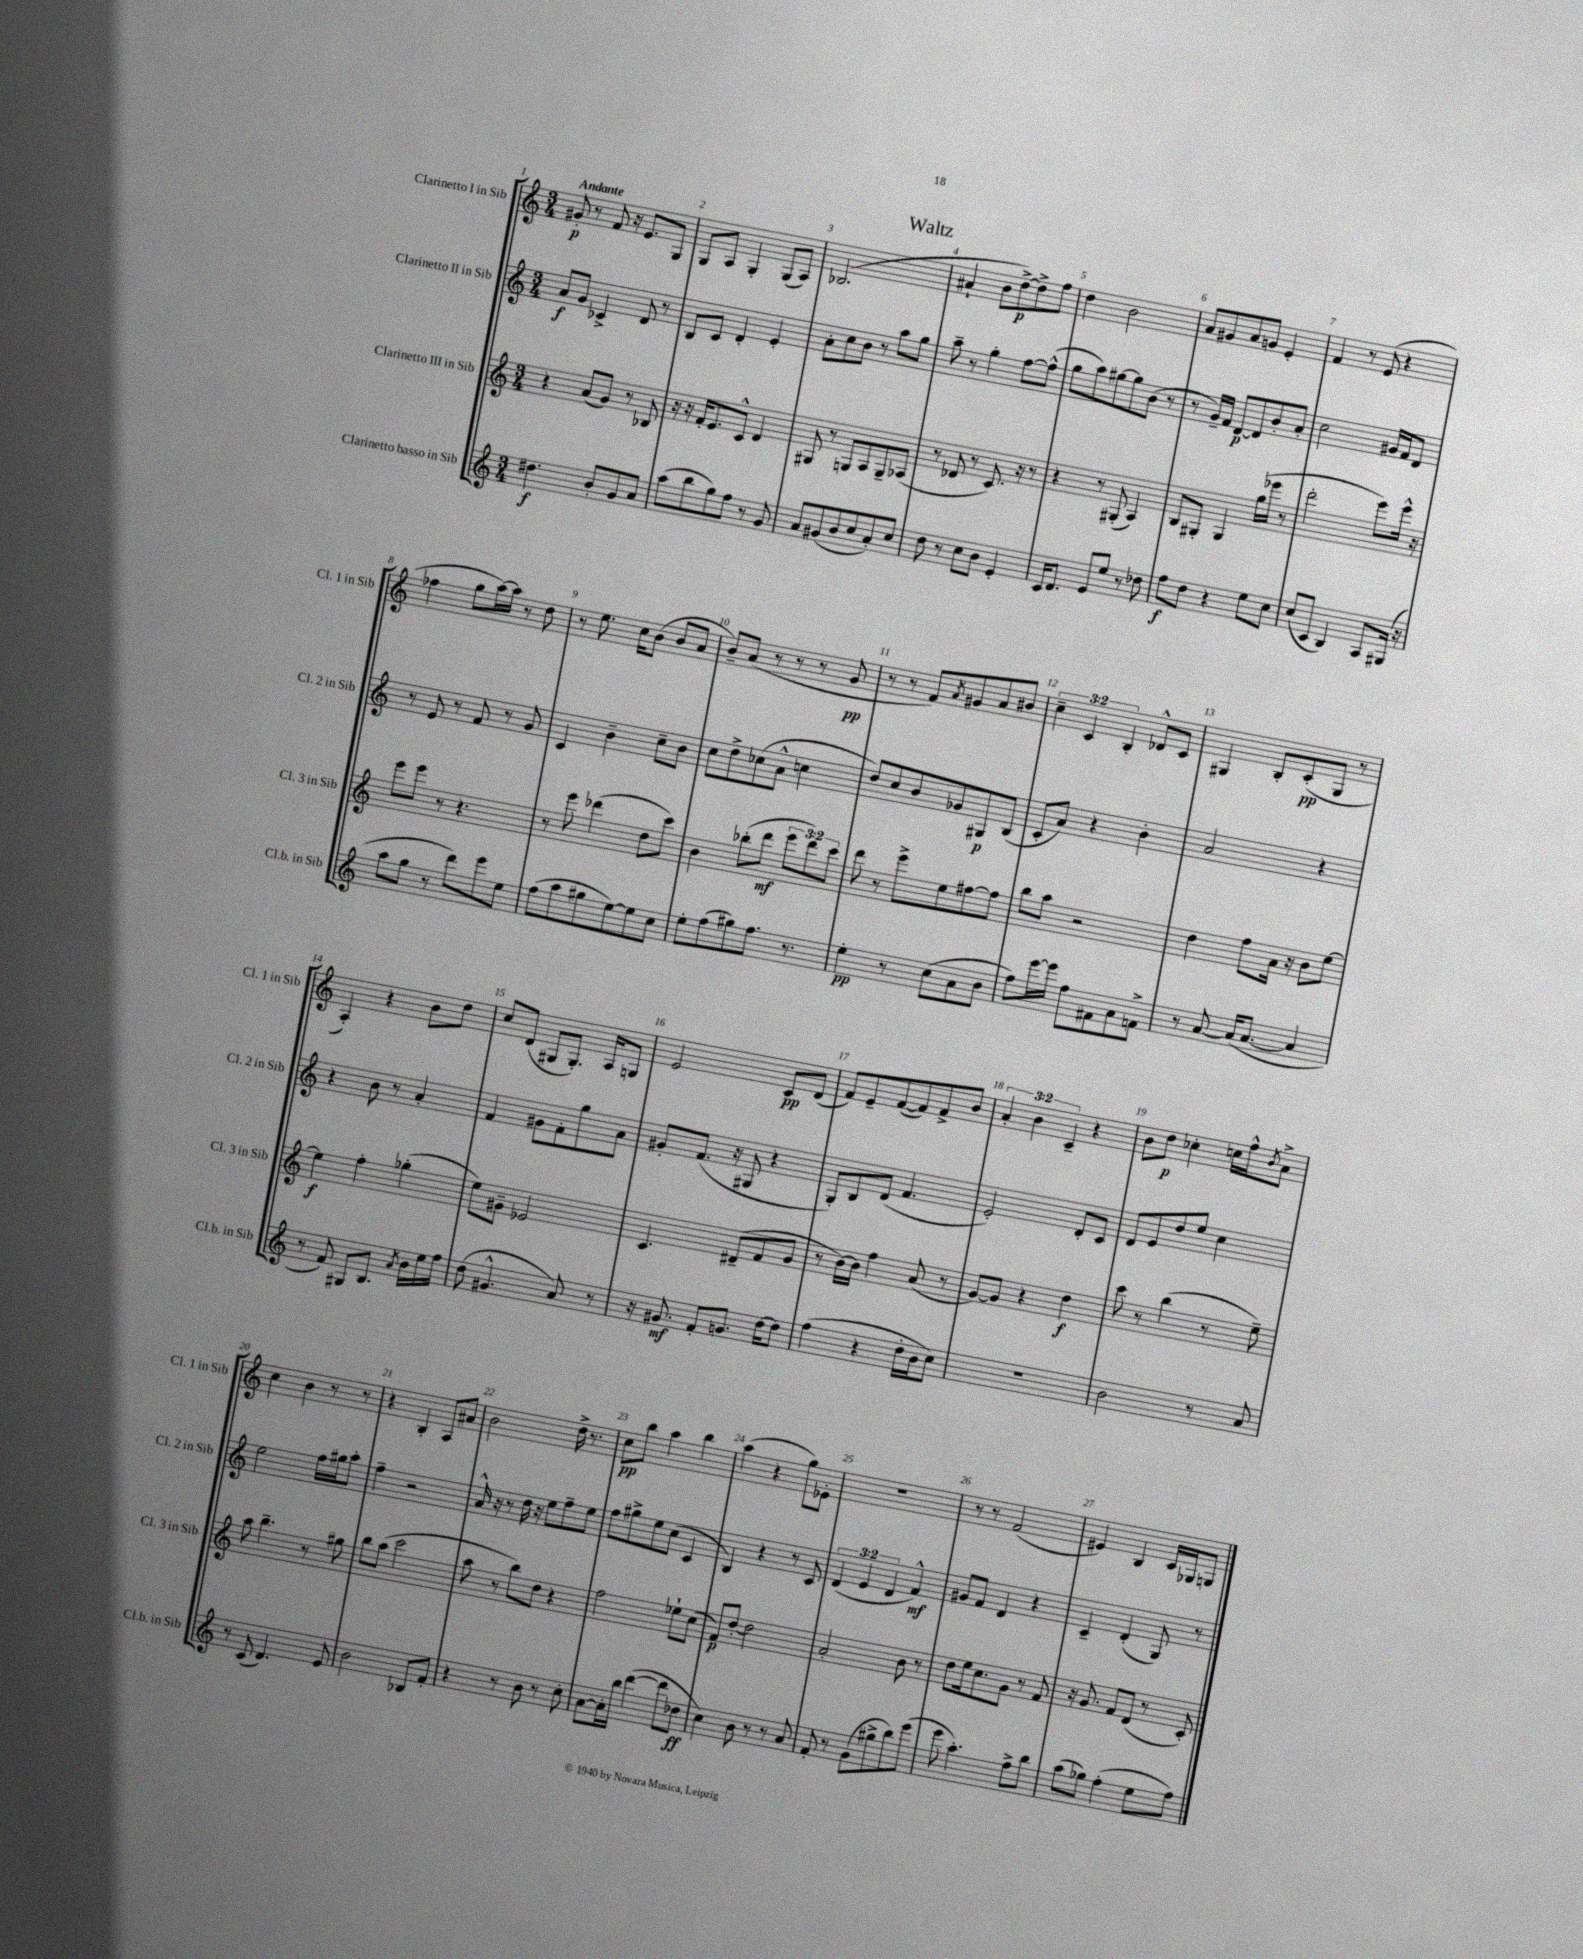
\header { title = "Waltz" }
<<
\new StaffGroup <<
\new Staff = "s0" \with { instrumentName = "Clarinetto I in Sib" shortInstrumentName = "Cl. 1 in Sib" } {
    \clef treble \key c \major \numericTimeSignature \time 3/4 \override Staff.TupletNumber.text = #tuplet-number::calc-fraction-text \tempo "Andante"
    gis'8-.\p r8 f'8 r16 e'8. g8 |
    g8 a8 g4-. g8( a8) |
    bes2.( |
    ais'4-! b'8 d''8~->\p) d''8-> f''8 |
    d''4 b'2 |
    a'8 gis'8 a'8 g'8 e'4-. |
    f'4 r8 e'8( r4 |
    fes''4 g''8 a''16~) a''16 r8 d''8 |
    r8 e''8. c''16 b'8( b'8 a'8 |
    b'8--) a'8( r8 r8 r8 g'8\pp |
    r8 r8 f'8) \acciaccatura { a'8 } gis'8 a'8 bis'8 |
    \tuplet 3/2 { c''4-- c'4 b4-. } des'8-^ c'8 |
    gis4 b8-. c'8-.\pp( gis8 r8 |
    a4-.) r4 b'8 d''8 |
    c''8 d'8( gis8 gis8.-.) a16 g8 |
    e'2 c'8\pp d'8( |
    f'8) e'8-- f'8~( f'8) f'8-> b'8 |
    \tuplet 3/2 { a'4-. b'4 c'4-- } r4 |
    b'8 d''8\p ces''4-. c''16 f''16-^ \acciaccatura { b'8 } a'8-> |
    c''4 b'4 r8 r8 |
    r4 b4-. a8 ais'8 |
    b'2 d''16-> r8. |
    c''8\pp b''8 a''4 b''4 |
    a''4( r4 g''8) ees'8-. |
    R2. |
    r8 r8 f'2( |
    eis'4) b4 c'16 ges16 g8 \bar "|." |
}
\new Staff = "s1" \with { instrumentName = "Clarinetto II in Sib" shortInstrumentName = "Cl. 2 in Sib" } {
    \clef treble \key c \major \numericTimeSignature \time 3/4 \override Staff.TupletNumber.text = #tuplet-number::calc-fraction-text
    a'8\f g'8 ces'4-> d'8 r8 |
    b8 c'8 d'4-. e'4-. |
    a'8-. c''8 b'8 r8 a''8 g''8 |
    a''8-- r8 g''4-. f''8~ f''8-^( |
    g''8 a''8) gis''8~ gis''8 b'8( r8 |
    r8 g'16--) f'16 d'8~\p d'8 b'8-. a'8-. |
    c''2 gis'16 f'16 d'8 |
    r8 e'8 r8 f'8 r8 g'8 |
    c'4 b'4-- c''8-- b'8 |
    c''8 d''8-> ces''8( a'8-^ c''4 |
    d''8) c''8 b'8 ges'8 gis8\p b8( |
    c'8-. a'8) r4 b'4-. |
    a'2 r4 |
    r4 b'8 r8 a'4-. |
    f'4 gis'8 f'8-. g''8 a'8 |
    gis'8-. f'8.( r16 gis8 r4 |
    g8-.) b8 d'8( f'4. |
    e'2-.) d'8-. c'8 |
    d'8 e'8 d''8 e''8 c''4 |
    e''2 f''16 gis''16 a''8-. |
    f''4-- r2 |
    a'16-^ r16 r8 d''16 r16 e''8 f''8-- e''8 |
    f''8 gis''8-> e''8 c''8( c'4 |
    b4) r4 r8 c'8 |
    \tuplet 3/2 { d'4( e'4 d'4 } f'4-^\mf) |
    gis'8 f'8 d'4 r4 |
    c'4-- d'4-.( g8) r8 \bar "|." |
}
\new Staff = "s2" \with { instrumentName = "Clarinetto III in Sib" shortInstrumentName = "Cl. 3 in Sib" } {
    \clef treble \key c \major \numericTimeSignature \time 3/4 \override Staff.TupletNumber.text = #tuplet-number::calc-fraction-text
    r4 a'8( g'8) r8 bes8 |
    r16 r16 f'16-. e'8. c'8-^ d'4 |
    gis8 r8 g8 a8 g8-- aes8( |
    r8 des'8 r8 c'8.) r16 r8 |
    r4 r8 gis8-.( a4) |
    b8 gis8-. gis4 g''16( ees'''16 r8 |
    d'''2-. e'''8) e'''16-^ r16 |
    e'''8 e'''8 r8 r4. |
    r8 e'''8 des'''4( d''8 c'''8) |
    b'4 bes''8-.( d'''8\mf \tuplet 3/2 { e'''8 d'''8) c'''8 } |
    d'''8 r8 e'''8-> e''8 fis''8~ fis''8 |
    b''8 a''8 r2 |
    d''4 f''8 a'16 r16 b'8 e''8~ |
    e''4\f f''4-. ges''4-.( |
    e''8) gis'8-- ees'2 |
    c'4. dis'8--( f'8 g'8 |
    r8 b'16~) b'16 f''4 a'8( r8 |
    g'8~) g'8 r4 d''4\f |
    c'''8 r8 b''4( r8 e''8--) |
    a''8 b''4.-- r8 gis''8 |
    b''8 a''8( c'''2 |
    a''8 r8 b''8) d''8 r4 |
    f''2 ees''8-! c''8( |
    f'8\p) d''8~-. d''2 |
    a'2-. b'8 r8 |
    d''8 e''16 c''8. g'8 r8 f'8 |
    r16 g'8. f'8 d'8( r8 c'8-.) \bar "|." |
}
\new Staff = "s3" \with { instrumentName = "Clarinetto basso in Sib" shortInstrumentName = "Cl.b. in Sib" } {
    \clef treble \key c \major \numericTimeSignature \time 3/4
    dis''4.\f b'8-. g'8 a'8 |
    a''8( b''8 g''8) f''8 r8 g'8 |
    a'8 gis'8( b'8 c''8 a'8-.) c''8 |
    d''8 r8 c''8 b'8 e'4-. |
    c'16 d'8. e'8 e''8 r8 des''8 |
    f''8\f d''8 r4 e''8 c''8 |
    c''8( c'8 b4) a8 gis16( r16 |
    a''8 g''8 r8 d'''8) e'''8 e''8 |
    f''8( a''8 gis''8 e''8~) e''8 c''8 |
    e''8-. f''8( gis''8) f''8. r8. |
    e''4-.\pp r8 c''8( a'8 b'8 |
    f''8) e'''16~ e'''16 f''8 fis'8 a'8 f'8-> |
    r8 a'8~ a'16( a'8.~ a'4 |
    r8 f'8) gis8 b8. \acciaccatura { a'8 } b'16 e''16 f''16 |
    d''8( gis'4.-^ a'8) r8 |
    r16 gis'8.\mf f'8-. g'8. d''16~ d''8 |
    f''4( r4 d''16-. b'16 c''8) |
    R2. |
    b'2 r8 a'8 |
    r8 c'8( d'4.) e'8 |
    b'2 bes8 f'8-. |
    r4 r8 b'8 r8 c''8-. |
    a'8~ a'16-. b''16 d'''4~( d'''8 des''8\ff |
    c''4) b'8 r8 r8 a'8 |
    f'8-. r8 g'8( gis''8-> b''8) e'''8( |
    e'''8 a''4.-.) f''8-> b''8 |
    a''8( ges''8) f''4-.( e''8 f''8) \bar "|." |
}
>>
>>
\layout { \context { \Score \override BarNumber.break-visibility = ##(#f #t #t) barNumberVisibility = #all-bar-numbers-visible } }
